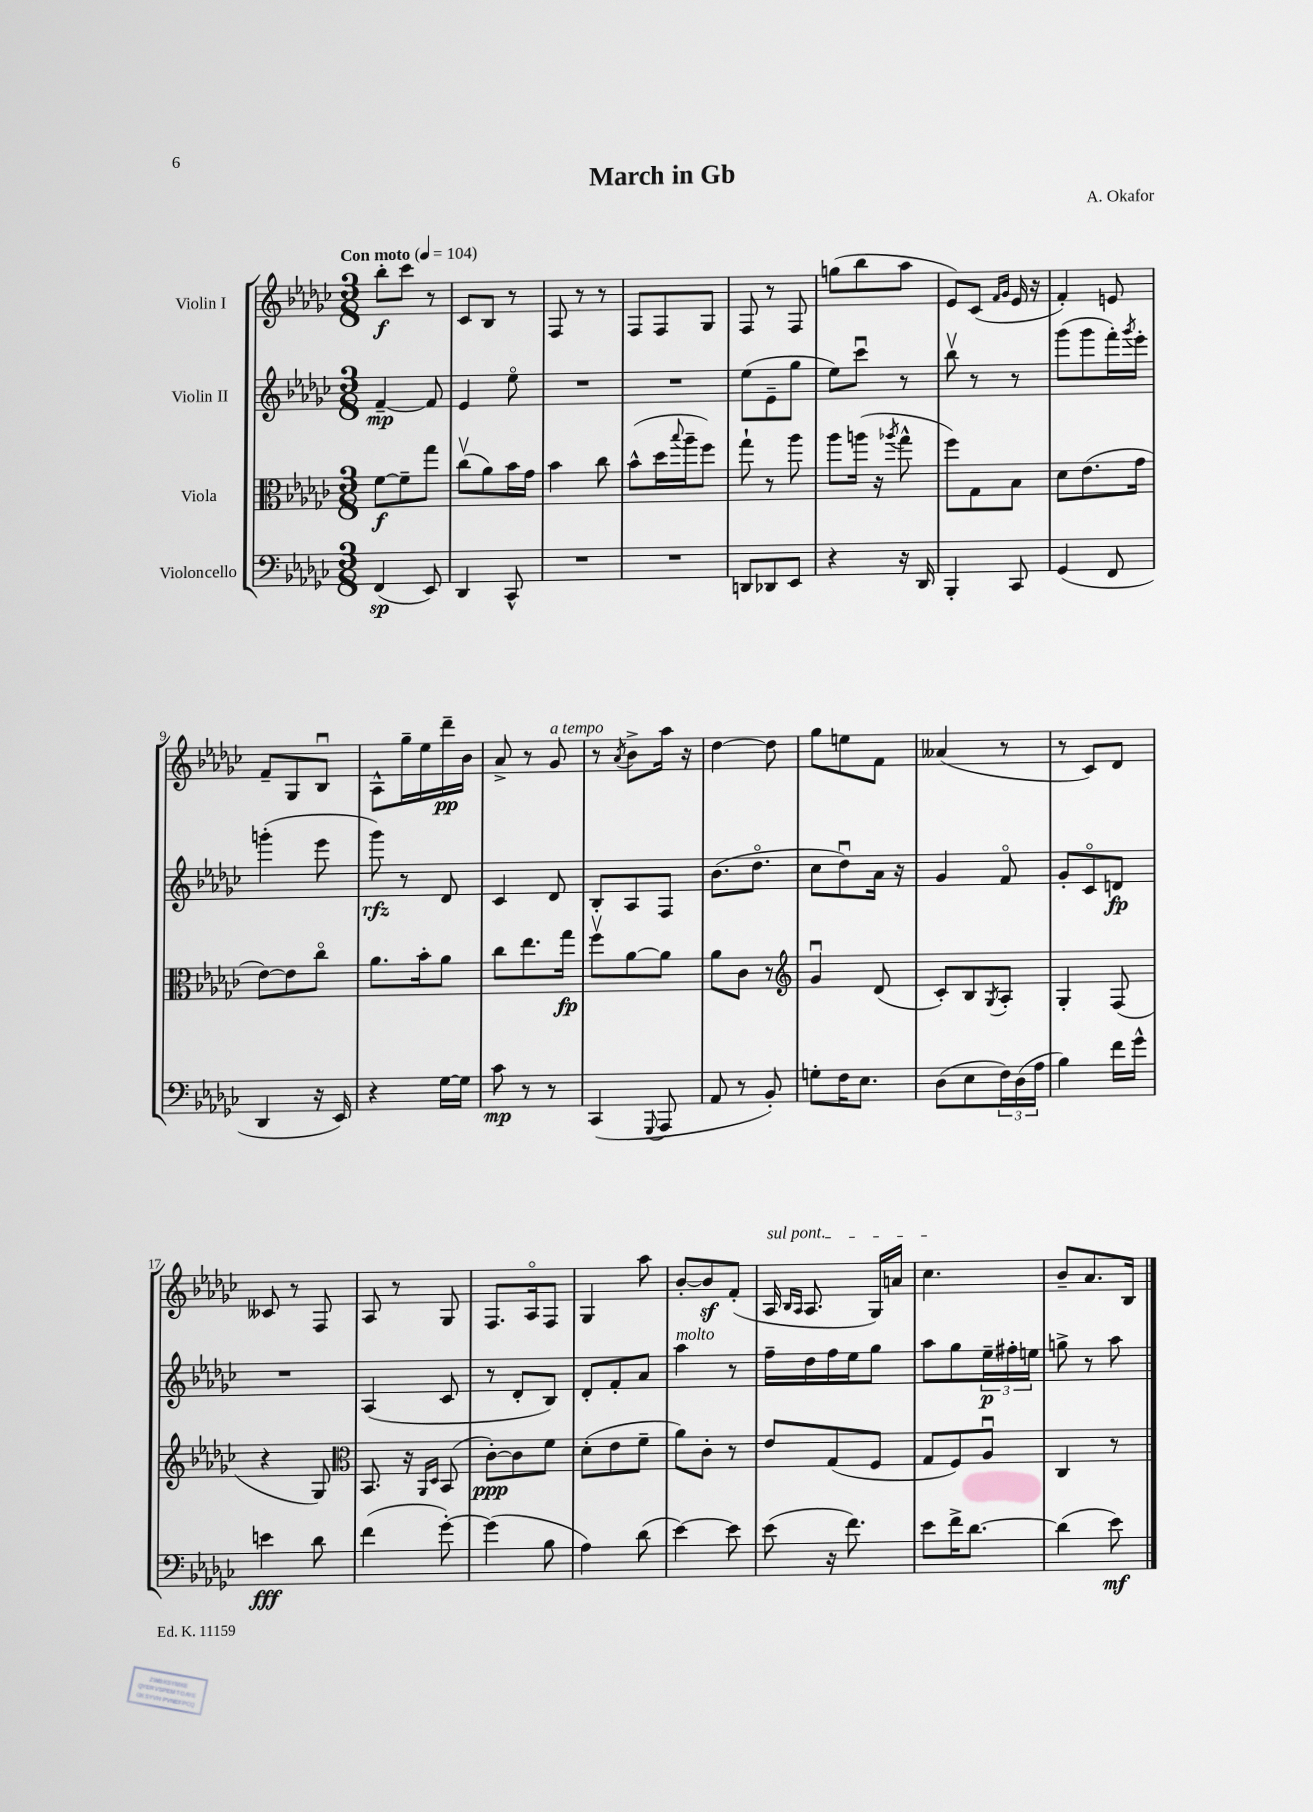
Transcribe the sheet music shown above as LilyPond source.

\header { title = "March in Gb" composer = "A. Okafor" }
<<
\new StaffGroup <<
\new Staff = "s0" \with { instrumentName = "Violin I" } {
    \clef treble \key ges \major \numericTimeSignature \time 3/8 \tempo "Con moto" 4 = 104
    bes''8-.\f ces'''8 r8 |
    ces'8 bes8 r8 |
    f8 r8 r8 |
    f8 f8 ges8 |
    f8 r8 f8 |
    g''8( bes''8 aes''8 |
    ees'8) ces'8( \grace { f'16 ges'16 } ees'16 r16 |
    f'4-.) e'8 |
    f'8-- ges8 bes8\downbow |
    aes8-^ ges''16-- ees''16 des'''16--\pp bes'16 |
    aes'8-> r8 ges'8^\markup { \italic "a tempo" } |
    r8 \acciaccatura { aes'8 } bes'8-> aes''16 r16 |
    des''4~ des''8 |
    ges''8 e''8 f'8 |
    aeses'4( r8 |
    r8 ces'8) des'8 |
    ceses'8 r8 f8 |
    aes8 r8 ges8 |
    f8. aes16\flageolet f8 |
    ges4 aes''8 |
    bes'8~-. bes'8\sf f'8-.( |
    \once \override TextSpanner.bound-details.left.text = \markup { \italic "sul pont." } aes16\startTextSpan \grace { bes16 aes16 } aes8. ges16) a'16 |
    ces''4.\stopTextSpan |
    bes'8-- aes'8. bes16 \bar "|." |
}
\new Staff = "s1" \with { instrumentName = "Violin II" } {
    \clef treble \key ges \major \numericTimeSignature \time 3/8
    f'4~--\mp f'8 |
    ees'4 ees''8\flageolet |
    R4. |
    R4. |
    ees''8( ees'8-- ges''8 |
    ees''8) ces'''8\downbow r8 |
    bes''8\upbow r8 r8 |
    ges'''8( ges'''8 f'''16-.) \acciaccatura { ges'''8 } ees'''16-. |
    g'''4-.( ees'''8 |
    ges'''8\rfz) r8 des'8 |
    ces'4 des'8 |
    bes8-. aes8 f8 |
    bes'8.( des''8.\flageolet |
    ces''8 des''8\downbow) aes'16 r16 |
    ges'4 f'8\flageolet |
    ges'8-. ces'8\flageolet d'8\fp |
    R4. |
    aes4( ces'8 |
    r8 des'8-. bes8) |
    des'8-. f'8-. aes'8 |
    aes''4^\markup { \italic "molto" } r8 |
    f''16-- des''16 f''16 ees''16 ges''8 |
    aes''8 ges''8 \tuplet 3/2 { ees''16--\p fis''16-. e''16 } |
    g''8-> r8 aes''8 \bar "|." |
}
\new Staff = "s2" \with { instrumentName = "Viola" } {
    \clef alto \key ges \major \numericTimeSignature \time 3/8
    f'8~\f f'8-- ges''8 |
    ces''8\upbow( aes'8) bes'16 ges'16 |
    bes'4 ces''8 |
    bes'8-^( des''16 \appoggiatura { bes''8 } aes''16-- f''8) |
    ges''8-! r8 aes''8 |
    aes''8 a''16( r16 \acciaccatura { aes''8 } ges''8-^ |
    f''8) ges8 bes8 |
    des'8 ees'8.( ges'16 |
    ees'8~) ees'8 ces''8\flageolet |
    aes'8. bes'16-. aes'8 |
    ces''8 ees''8. ges''16\fp |
    f''8\upbow aes'8~ aes'8 |
    aes'8 ces'8 r8 |
    \clef treble ges'4\downbow des'8( |
    ces'8-.) bes8 \acciaccatura { ges8 } aes8-. |
    ges4-. f8( |
    r4 ges8) |
    \clef alto bes,8. r16 \grace { aes,16 des16 } bes,8( |
    ces'8~-.\ppp) ces'8 f'8 |
    des'8-.( ees'8 f'8-- |
    aes'8) ces'8-. r8 |
    ees'8 ges8( f8 |
    ges8 f8) aes8\downbow |
    ces4 r8 \bar "|." |
}
\new Staff = "s3" \with { instrumentName = "Violoncello" } {
    \clef bass \key ges \major \numericTimeSignature \time 3/8
    f,4\sp( ees,8) |
    des,4 ces,8-^ |
    R4. |
    R4. |
    d,8 des,8 ees,8 |
    r4 r16 des,16 |
    bes,,4-. ces,8 |
    ges,4( f,8 |
    des,4 r16 ees,16) |
    r4 ges16~ ges16 |
    ces'8\mp r8 r8 |
    ces,4( \appoggiatura { ges,,8 } aes,,8 |
    aes,8 r8 bes,8-.) |
    g8-. f16 ees8. |
    des8( ees8 \tuplet 3/2 { f16) des16( aes16 } |
    bes4) f'16 ges'16-^ |
    e'4\fff des'8 |
    f'4( ges'8~-.) |
    ges'4( bes8 |
    aes4) des'8( |
    ees'4~) ees'8 |
    ees'8( r16 f'8.) |
    ees'8 f'16-> des'8.~ |
    des'4( ees'8\mf) \bar "|." |
}
>>
>>
